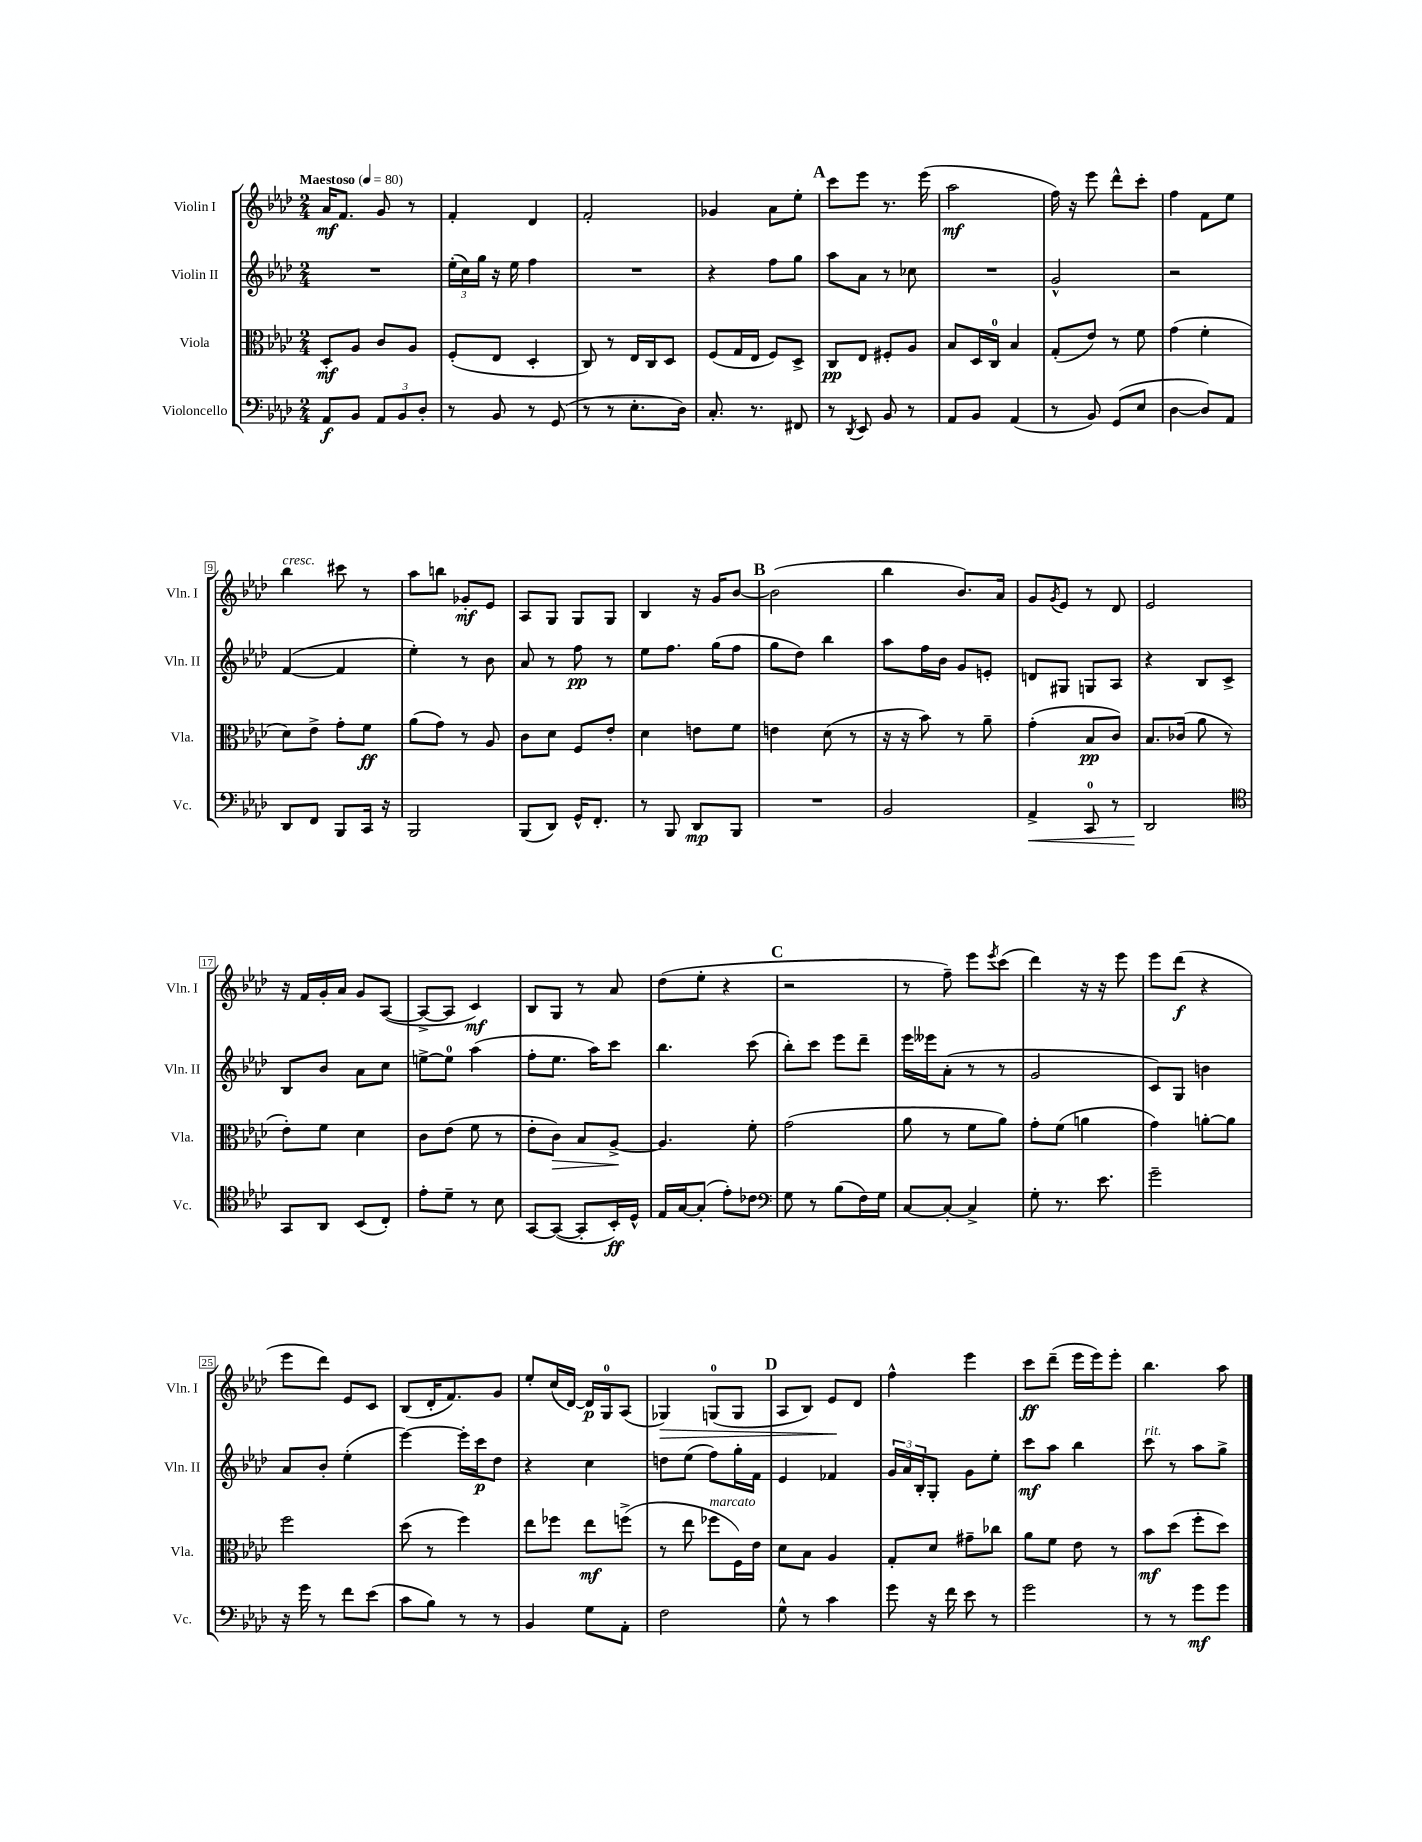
<<
\new StaffGroup <<
\new Staff = "s0" \with { instrumentName = "Violin I" shortInstrumentName = "Vln. I" } {
    \clef treble \key aes \major \numericTimeSignature \time 2/4 \tempo "Maestoso" 4 = 80
    aes'16\mf f'8. g'8 r8 |
    f'4-. des'4 |
    f'2-. |
    ges'4 aes'8 ees''8-. |
    \mark \markup { \bold "A" } c'''8 ees'''8 r8. ees'''16( |
    aes''2\mf |
    f''16) r16 ees'''8 des'''8-^ c'''8-. |
    f''4 f'8 ees''8 |
    bes''4^\markup { \italic "cresc." } cis'''8 r8 |
    aes''8 b''8 ges'8-.\mf ees'8 |
    aes8 g8 g8 g8 |
    bes4 r16 g'16 bes'8~ |
    \mark \markup { \bold "B" } bes'2( |
    bes''4 bes'8.) aes'16 |
    g'8 \acciaccatura { g'8 } ees'8 r8 des'8 |
    ees'2 |
    r16 f'16 g'16-. aes'16 g'8 aes8~( |
    aes8~-> aes8 c'4\mf) |
    bes8 g8 r8 aes'8 |
    des''8( ees''8-. r4 |
    \mark \markup { \bold "C" } r2 |
    r8 f''8--) ees'''8 \acciaccatura { ees'''8 } c'''8( |
    des'''4) r16 r16 ees'''8 |
    ees'''8 des'''8\f( r4 |
    ees'''8 des'''8) ees'8 c'8 |
    bes8( des'16-. f'8.) g'8 |
    ees''8-. c''16( des'16~) des'16\p g16-0 aes8( |
    ges4\>) g8-0( g8 |
    \mark \markup { \bold "D" } aes8 bes8) ees'8\! des'8 |
    f''4-^ ees'''4 |
    c'''8\ff des'''8--( ees'''16 ees'''16) ees'''8-. |
    bes''4. aes''8 \bar "|." |
}
\new Staff = "s1" \with { instrumentName = "Violin II" shortInstrumentName = "Vln. II" } {
    \clef treble \key aes \major \numericTimeSignature \time 2/4
    R2 |
    \tuplet 3/2 { ees''16-.( c''16) g''16 } r16 ees''16 f''4 |
    R2 |
    r4 f''8 g''8 |
    \mark \markup { \bold "A" } aes''8 aes'8 r8 ces''8 |
    R2 |
    g'2-^ |
    r2 |
    f'4~( f'4 |
    ees''4-.) r8 bes'8 |
    aes'8 r8 f''8\pp r8 |
    ees''8 f''8. g''16( f''8 |
    \mark \markup { \bold "B" } g''8 des''8) bes''4 |
    aes''8 f''16 bes'16 g'8 e'8-. |
    d'8 gis8 g8 aes8 |
    r4 bes8 c'8-> |
    bes8 bes'8 aes'8 c''8 |
    e''8~-> e''8-0 aes''4( |
    f''8-. ees''8. aes''16) c'''8 |
    bes''4. c'''8( |
    \mark \markup { \bold "C" } bes''8-.) c'''8 ees'''8 des'''8-- |
    ees'''16 eeses'''16 aes'8-.( r8 r8 |
    g'2 |
    c'8) g8 b'4 |
    aes'8 bes'8-. ees''4-.( |
    ees'''4~) ees'''16-. c'''16\p des''8 |
    r4 c''4 |
    d''8 ees''8( f''8) g''16-. f'16 |
    \mark \markup { \bold "D" } ees'4 fes'4 |
    \tuplet 3/2 { g'16 aes'16 bes16-. } g8-. g'8 ees''8-. |
    c'''8\mf aes''8 bes''4 |
    c'''8^\markup { \italic "rit." } r8 aes''8 g''8-> \bar "|." |
}
\new Staff = "s2" \with { instrumentName = "Viola" shortInstrumentName = "Vla." } {
    \clef alto \key aes \major \numericTimeSignature \time 2/4
    des8-.\mf aes8 c'8 aes8 |
    f8-.( ees8 des4-. |
    c8) r8 ees16 c16 des8 |
    f8( g16 ees16 f8) des8-> |
    \mark \markup { \bold "A" } c8\pp ees8 fis8-. aes8 |
    bes8 des16 c16-0 bes4 |
    g8-.( ees'8) r8 f'8 |
    g'4( f'4-. |
    des'8) ees'8-> g'8-. f'8\ff |
    aes'8( g'8) r8 aes8 |
    c'8 des'8 f8 ees'8-. |
    des'4 e'8 f'8 |
    \mark \markup { \bold "B" } e'4 des'8( r8 |
    r16 r16 bes'8) r8 aes'8-- |
    g'4-.( bes8\pp c'8) |
    bes8. ces'16( aes'8 r8 |
    ees'8-.) f'8 des'4 |
    c'8 ees'8( f'8 r8 |
    ees'8-. c'8\>) bes8 aes8~->\! |
    aes4. f'8-. |
    \mark \markup { \bold "C" } g'2( |
    aes'8 r8 f'8 aes'8) |
    g'8-. f'8( a'4 |
    g'4) a'8~-. a'8 |
    f''2 |
    des''8( r8 f''4) |
    ees''8 fes''8 ees''8\mf f''8->( |
    r8 ees''8 fes''8^\markup { \italic "marcato" } f16) ees'16 |
    \mark \markup { \bold "D" } des'8 bes8 aes4 |
    g8-. des'8 gis'8-- ces''8 |
    aes'8 f'8 ees'8 r8 |
    bes'8\mf des''8( f''8-. des''8) \bar "|." |
}
\new Staff = "s3" \with { instrumentName = "Violoncello" shortInstrumentName = "Vc." } {
    \clef bass \key aes \major \numericTimeSignature \time 2/4
    aes,8\f bes,8 \tuplet 3/2 { aes,8 bes,8 des8-. } |
    r8 bes,8 r8 g,8( |
    r8 r8 ees8.-. des16) |
    c8.-. r8. fis,8 |
    \mark \markup { \bold "A" } r8 \acciaccatura { des,8 } ees,8 bes,8 r8 |
    aes,8 bes,8 aes,4( |
    r8 bes,8) g,8( ees8 |
    des4~ des8) aes,8 |
    des,8 f,8 bes,,8 c,16 r16 |
    bes,,2 |
    bes,,8( des,8) g,16-^ f,8.-. |
    r8 bes,,8 des,8\mp bes,,8 |
    \mark \markup { \bold "B" } R2 |
    bes,2 |
    aes,4->\< c,8-0 r8 |
    des,2\! |
    \clef tenor g,8 aes,8 bes,8( c8-.) |
    ees'8-. des'8-- r8 bes8 |
    g,8~ g,8~( g,8-. bes,16-.\ff) des16-^ |
    ees16 g16~ g8-.( ees'8-.) ces'8 |
    \mark \markup { \bold "C" } \clef bass g8 r8 bes8( f16) g16 |
    c8~ c8~-. c4-> |
    g8-. r8. ees'8. |
    g'2-- |
    r16 g'16 r8 f'8 ees'8( |
    c'8 bes8) r8 r8 |
    bes,4 g8 aes,8-. |
    f2 |
    \mark \markup { \bold "D" } g8-^ r8 c'4 |
    g'8 r16 f'16 ees'8 r8 |
    g'2 |
    r8 r8 g'8\mf g'8 \bar "|." |
}
>>
>>
\layout { \context { \Score \override BarNumber.stencil = #(make-stencil-boxer 0.1 0.3 ly:text-interface::print) } }
